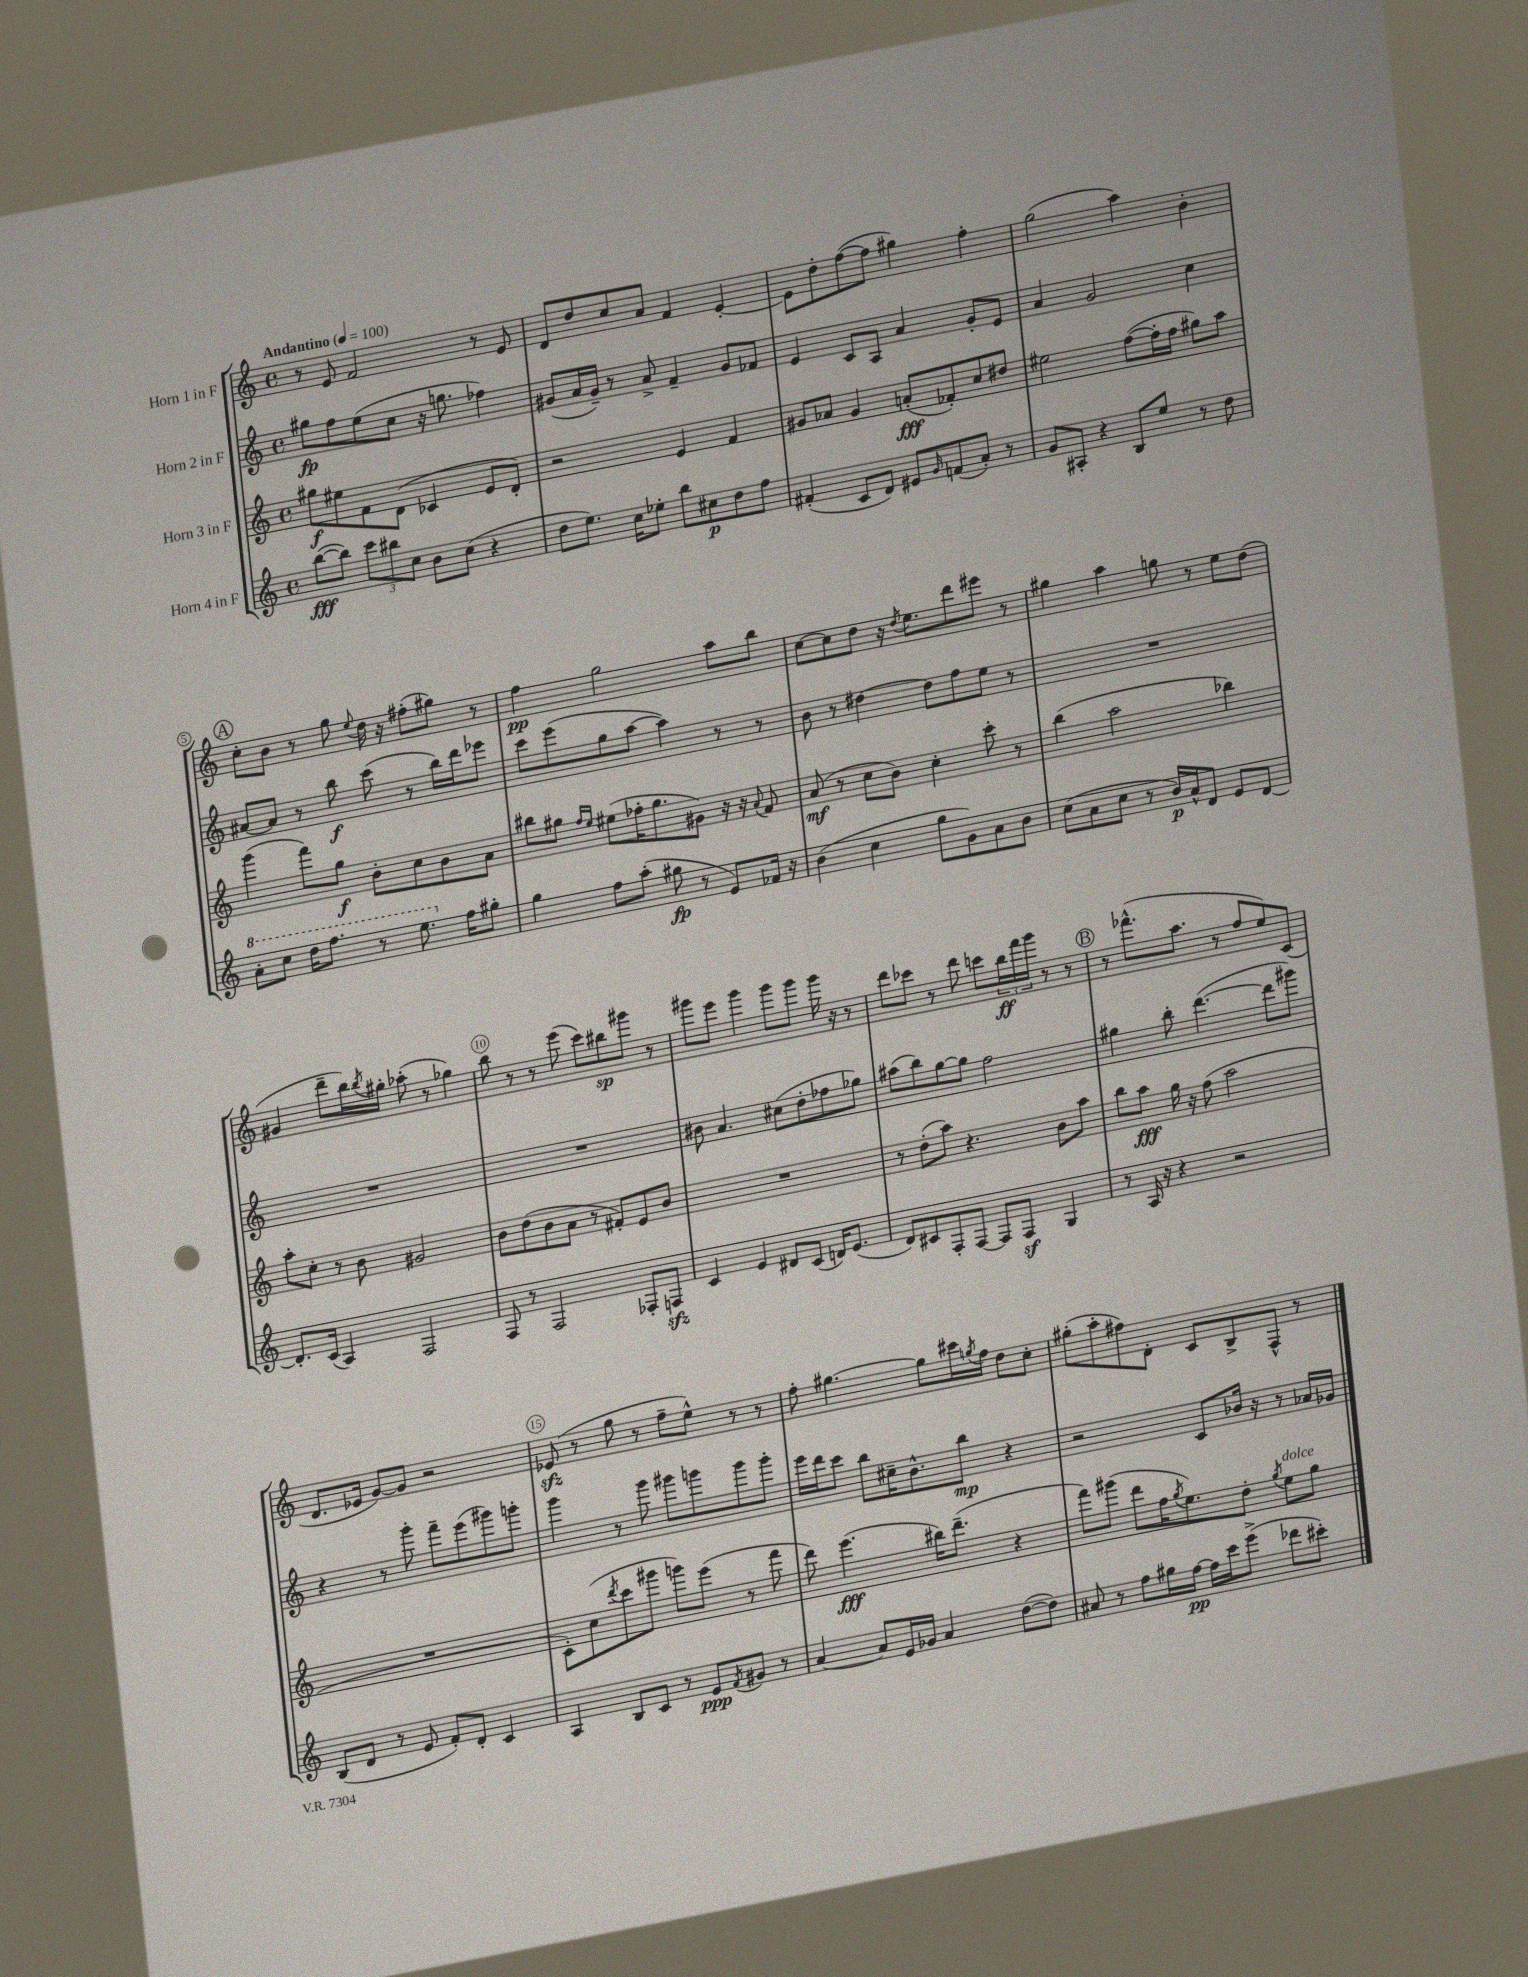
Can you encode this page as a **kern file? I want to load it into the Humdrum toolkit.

**kern	**kern	**kern	**kern
*staff4	*staff3	*staff2	*staff1
*clefG2	*clefG2	*clefG2	*clefG2
*k[]	*k[]	*k[]	*k[]
*M4/4	*M4/4	*M4/4	*M4/4
*met(c)	*met(c)	*met(c)	*met(c)
*MM100	*MM100	*MM100	*MM100
([8bb\L	8gg#\L	8gg#\L	8r
8bb\]J)	8ee#\	8ff\	8e/
12ccc\L	8f\	(8ee\	2f/
12bb#\	.	.	.
.	(8d\J	8cc\J	.
12cc\J	.	.	.
8b\L	4c-/	16r	.
.	.	8.gg\	.
(8cc\J	.	.	.
4r	8e/L	4ff-\)	8r
.	8d'/J)	.	8e/
=	=	=	=
8dd\L	2r	(8g#/L	8d/L
8.ee\J)	.	16a/L	8dd/
.	.	16g#~/JJ)	.
.	.	8r	8cc/
16cc\LK	.	.	.
8ee-'\J	.	8a^/	8a/J
8bb\L	4e/	4f~/	4f/
8cc#\	.	.	.
8dd\	4f/	8g#/L	[4e'/
8ff\J	.	8f-/J	.
=	=	=	=
(4f#'/	8g#/L	4e/	8e\]L
.	8a-/J	.	8dd'\
8c/L	4g#/	8c/L	([8ff\
8d/J)	.	8A/J	8ff\]J
8e#/L	(8a'/L	4a/	4gg#\)
16qqg/	.	.	.
(8f/	8f-'/)	.	.
8a'/J)	8cc/	8g'/L	4ff'\
8r	8dd#/J	8e/J	.
=	=	=	=
8g/L	2ee#\	4a/	(2gg\
8A#'/J	.	.	.
4r	.	2g/	.
8B/L	([8ff\L	.	4aa\)
8ee/J	16ff'\]L	.	.
.	16ff\JJ	.	.
8r	8gg#\L)	4cc\	4b'\
8dd\	8aa\J	.	.
=	=	=	=
8aa'\L	(4ggg\	[8a#/L	8cc'\L
8ccc\J	.	8a#/]J	8b\J
16ddd\LK	8fff\L)	8r	8r
8.fff\J	.	.	.
.	8gg\J	8bb\	8gg\
.	.	.	8qqee/
8r	8b'\L	(8ccc\	16dd\
.	.	.	16r
8.eee\	8cc\	8r	(8ff#'\L
.	8b\	16bb\LL)	8gg#\J)
16ff\LK	.	16ddd\J	.
8gg#'\J	8a\J	8eee-\J	8r
=	=	=	=
4gg\	8bb#\L	8ccc\L	4ff\
.	8gg#\J	(8eee\	.
.	16qqff/LL	.	.
.	16qqee/JJ	.	.
8ff\L	(8ee#\L	8gg\	2gg\
(8aa'\J	16ff-'\K	[8aa\J	.
.	8.gg#\	.	.
8gg#\	.	4aa\])	.
8r	8g#\J)	.	.
8e/L)	16r	8r	8aa\L
.	16r	.	.
.	8qqa/	.	.
16f-/Jk	8f/	8r	8bb\J
16r	.	.	.
=	=	=	=
(4b\	(8a/	8b\	[8cc\L
.	8r	8r	8cc\]
4cc\	8cc\L	[4dd#\	8dd\J
.	8b\J)	.	16r
.	.	.	8qdd/
.	.	.	8.ee\L
8gg\L	4cc'\	8dd#\]L	.
8g\)	.	8ff\	8ddd\
8a\	8ccc'\	8ee\J	8eee#\J
8b\J	8r	8r	8r
=	=	=	=
(8cc\L	(4bb\	1r	4gg#\
8a\	.	.	.
8cc\J	2aa\	.	4aa\
8r	.	.	.
16b/LL)	.	.	8gg\
16a^^/J	.	.	.
8d/J	.	.	8r
8e/L	4bb-\)	.	8ee\L
[8d/J	.	.	(8dd\J
=	=	=	=
8.d'/]L	8aa'\L	1r	4g#/
.	8cc'\J	.	.
(16c/Jk	.	.	.
4A/)	8r	.	8ddd~\L
.	8b\	.	16bb\L)
.	.	.	8qbb/
.	.	.	16gg#'\JJ
2F/	2g#/	.	(8aa-'\
.	.	.	8r
.	.	.	4gg-\)
=	=	=	=
8F/	8b\L	1r	8bb\
8r	(8dd\	.	8r
2F/	8b\	.	8r
.	8a\J	.	(8eee\
.	8r	.	8ccc\L)
.	8f#'/L)	.	8bb#\
8F-'/L	8e/	.	8ggg#\J
8F/J	8b/J	.	8r
=	=	=	=
4c/	1r	8b#\	8ggg#\L
.	.	4.a/	8eee\J
4e/	.	.	4ggg#\
8d#/L	.	(8cc#\L	8ggg#\L
(8c/J	.	8dd'\	8ggg#\J
16d/LK)	.	8ff-\	16ggg#\
(8.e/J	.	.	16r
.	.	8gg-\J)	8r
=	=	=	=
8d/L)	8r	(8aa#\L	8ddd\L
8c#/	(8dd'\L	8bb\)	8ccc-\J
8F'/	8aa\J)	[8gg\	8r
[8F/J	4.r	8gg\]J	8ddd\
8F/]L	.	2ff\	8ccc\L
8F/J	.	.	24bb\L
.	.	.	24fff\
.	.	.	24ggg\JJ
4G/	8b\L	.	8r
.	8aa\J	.	8r
=	=	=	=
8r	8bb\L	4gg#\	8r
16A/	8aa\J	.	(8.fff-^^\L
16r	.	.	.
4r	16gg\	8bb'\	.
.	16r	.	8.aa\J
.	(8ff\	([4.ddd\	.
2r	2aa\	.	8r
.	.	.	8ff/L
.	.	8ddd\]L	8ee/)
.	.	8ggg#\J)	(8c/J
=	=	=	=
(8B/L	1r	4r	8.d/L
8d/J	.	.	.
.	.	.	16e-/Jk
8r	.	8r	[8g/L)
8e/	.	8ggg'\	8g/]J
8f'/L)	.	8fff~\L	2r
8d'/J	.	(8eee\	.
4c/	.	8ggg#\)	.
.	.	8ggg'\J	.
=	=	=	=
4A/	8c'\L)	4ggg\	(8e-/
.	(8cc\	.	8r
.	8qddd/	.	.
8B/L	8ccc\	8r	8gg\
8c/J	8ggg#\J	8ggg\	8r
8r	8ggg\L)	8ggg#\L	8ff~\L
8e/L	(8eee\J	8ggg\	8ee^^\J)
8qf/	.	.	.
8g#/J	8r	8ggg\	8r
8r	8fff\	8ggg'\J	8r
=	=	=	=
[4a/	8ddd\)	16eee\LL	8ff'\
.	.	16ddd\J	.
.	(4.eee\	8ccc\J	[4.gg#\
8a/]L	.	8bb\L	.
16e/L	.	16cc#~\K	.
16g-/JJ	.	8.b^^\	.
4a/	16bb#\LK)	.	8gg#\]L
.	(8.ddd~\J	.	.
.	.	8bb\J	16ccc#\L
.	.	.	8qgg/
.	.	.	16ff\JJ
([8dd\L	4r	4r	8dd\L
8dd\]J)	.	.	8cc'\J
=	=	=	=
8a#/	8fff\L)	2r	(8gg#'\L
8r	(8ggg#\J	.	8aa'\
8ff\L	8ddd\L	.	8ff#\)
16gg#\L	16ff\K	.	8d'\J
.	8qgg/	.	.
[16ff\JJ	8.ee\)	.	.
16ff\]LL	.	8c/L	8c/L
16ccc\J	.	.	.
(8eee^\J	8dd'\J	16b-/Jk	8B^/
.	.	16r	.
.	8qgg/	.	.
8ddd-\L	8ee\L	8r	8F^^/J
8ccc#'\J)	8gg\J	16a-/LL	8r
.	.	16g-/JJ	.
==	==	==	==
*-	*-	*-	*-
